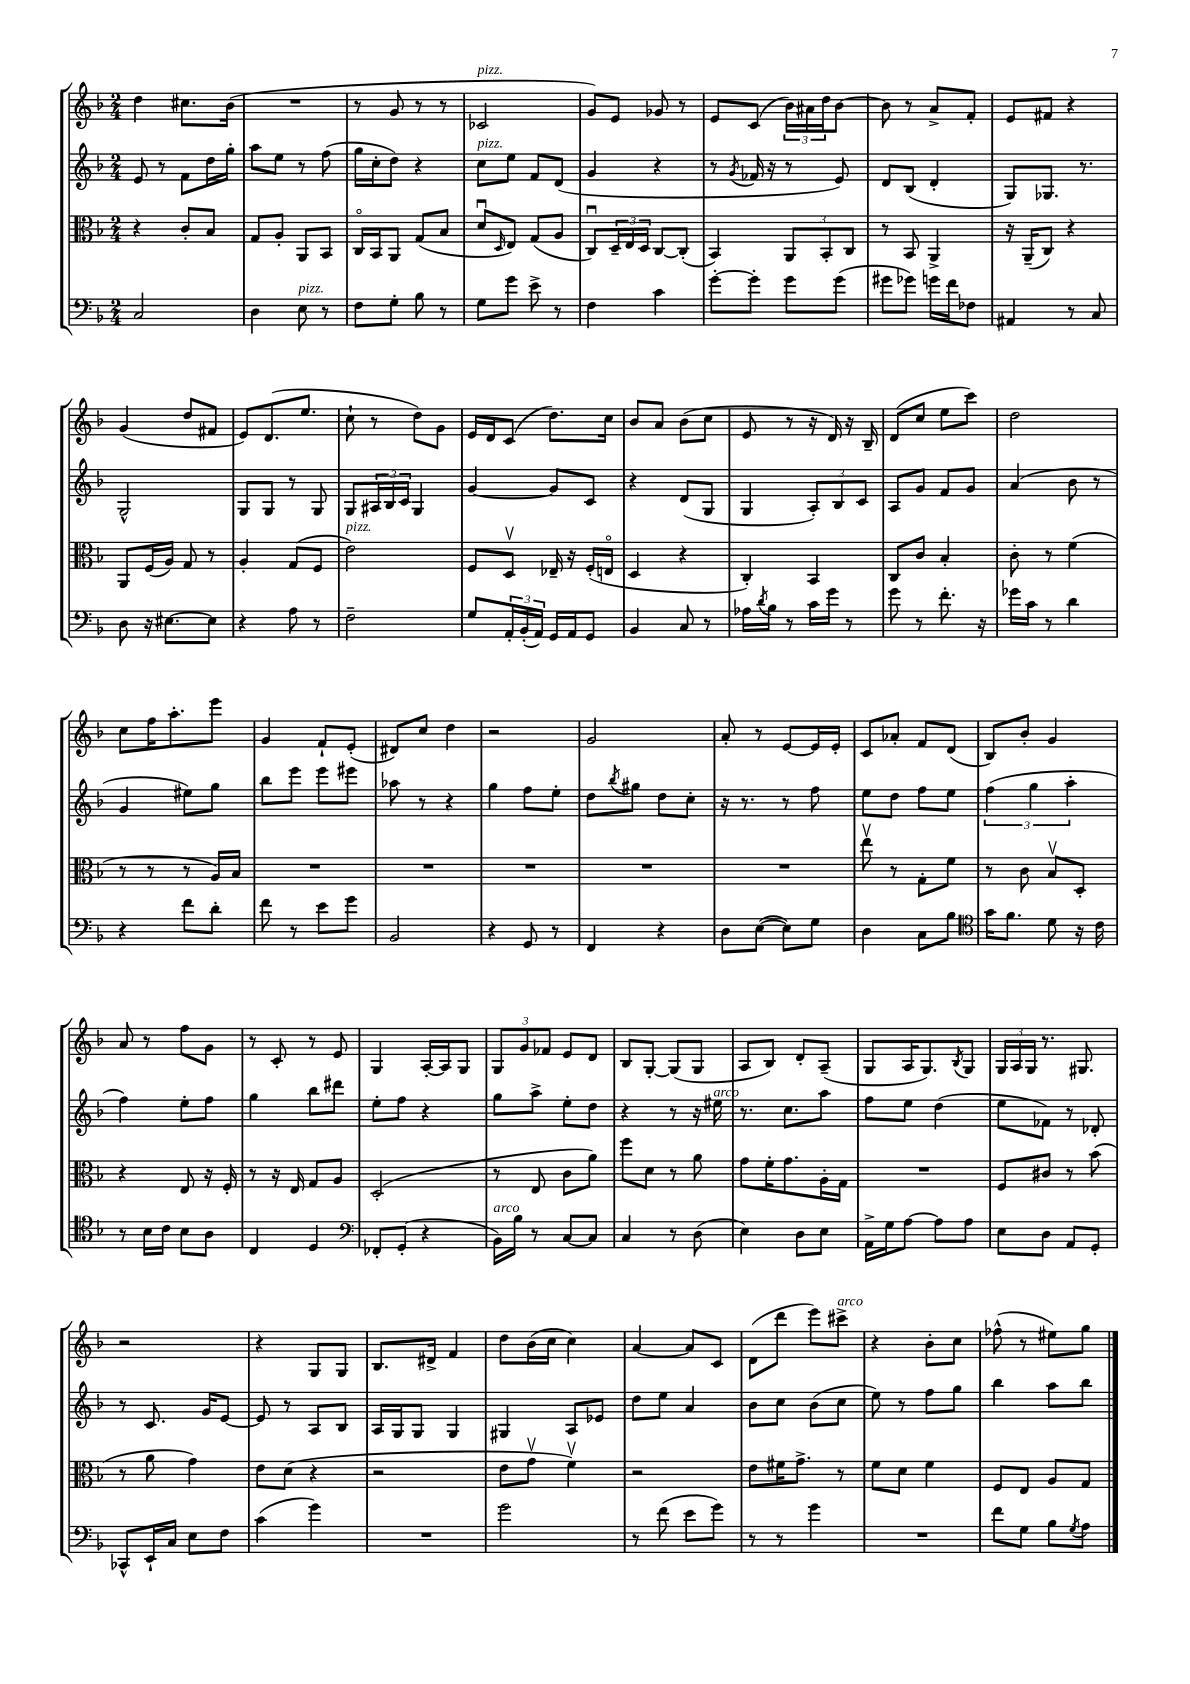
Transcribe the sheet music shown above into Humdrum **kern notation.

**kern	**kern	**kern	**kern
*staff4	*staff3	*staff2	*staff1
*clefF4	*clefC3	*clefG2	*clefG2
*k[b-]	*k[b-]	*k[b-]	*k[b-]
*M2/4	*M2/4	*M2/4	*M2/4
2C/	4r	8e/	4dd\
.	.	8r	.
.	8c'/L	8f\L	8.cc#\L
.	8B-/J	16dd\L	.
.	.	16gg'\JJ	(16b-\Jk
=	=	=	=
4D\	8G/L	8aa\L	2r
.	8A'/J	8ee\J	.
8E\	8AA/L	8r	.
8r	8BB-/J	(8ff\	.
=	=	=	=
8F\L	16Co/LL	16gg\LL	8r
.	16BB-/J	16cc'\J	.
8G'\J	8AA/J	8dd\J)	8g/
8B-\	(8G/L	4r	8r
8r	8B-/J	.	8r
=	=	=	=
8G\L	8du/L	8cc\L	2c-/
.	16qqD/	.	.
8g\J	8E/J)	8ee\J	.
8e^\	(8G/L	8f/L	.
8r	8A/J	(8d/J	.
=	=	=	=
4F\	8Cu/L)	4g/	8g/L)
.	24D~/L	.	8e/J
.	24E/	.	.
.	24D/JJ	.	.
4c\	[8C/L	4r	8g-/
.	(8C'/]J	.	8r
=	=	=	=
[8g'\L	4BB-/)	8r	8e/L
.	.	8qg/	.
8g'\]J	.	16f-/	(8c/J
.	.	16r	.
8g\L	12AA/L	8r	24b-\LL)
.	.	.	24a#\
.	12BB-'/	.	24dd\J
(8g\J	.	8e/)	[8b-\J
.	12C/J	.	.
=	=	=	=
8g#\L	8r	8d/L	8b-\]
8g-\J)	8BB-/	(8B-/J	8r
16g\LL	4AA^/	4d'/	8a^/L
16f\J	.	.	.
8F-\J	.	.	8f'/J
=	=	=	=
4AA#/	16r	8G/L)	8e/L
.	(16AA~/LK	.	.
.	8C/J)	8.G-/J	8f#/J
8r	4r	.	4r
.	.	8.r	.
8C/	.	.	.
=	=	=	=
8D\	8AA/L	2G^^/	(4g/
16r	(16F/L	.	.
[8.E#\L	16A/JJ)	.	.
.	8G/	.	8dd/L
8E#\]J	8r	.	8f#/J
=	=	=	=
4r	4A'/	8G/L	8e/L)
.	.	8G/J	(8.d/
8A\	(8G/L	8r	.
.	.	.	8.ee/J
8r	8F/J	8G/	.
=	=	=	=
2F~\	2e\)	8G/L	8cc`\
.	.	24A#/L	8r
.	.	24B-/	.
.	.	24c/JJ	.
.	.	4G/	8dd\L)
.	.	.	8g\J
=	=	=	=
8G/L	8F/L	[4g/	16e/LL
.	.	.	16d/J
24AA'/L	8Dv/J	.	(8c/J
(24BB-'/	.	.	.
24AA/JJ)	.	.	.
16GG/LL	16E-~/	8g/]L	8.dd\L)
16AA/J	16r	.	.
8GG/J	(16F'/LL	8c/J	.
.	16Eo/JJ	.	16cc\Jk
=	=	=	=
4BB-/	4D/	4r	8b-/L
.	.	.	8a/J
8C/	4r	(8d/L	(8b-\L
8r	.	8G/J	8cc\J
=	=	=	=
16A-\LL	4C'/)	4G/	8e/
8qd/	.	.	.
16B-\JJ	.	.	.
8r	.	.	8r
16c\LL	4BB-/	12A'/L)	16r
16g\JJ	.	.	16d/)
.	.	12B-/	.
8r	.	.	16r
.	.	12c/J	.
.	.	.	16B-~/
=	=	=	=
8g\	8C/L	8A/L	(8d/L
8r	8c/J	8g/J	8cc/J
8.f'\	4B-'/	8f/L	8ee\L
.	.	8g/J	8ccc\J)
16r	.	.	.
=	=	=	=
16g-\LL	8c'\	(4a/	2dd\
16c\JJ	.	.	.
8r	8r	.	.
4d\	(4f\	8b-\	.
.	.	8r	.
=	=	=	=
4r	8r	4g/	8cc\L
.	8r	.	16ff\K
.	.	.	8.aa'\
8f\L	8r	8ee#\L)	.
8d'\J	16A/LL)	8gg\J	8eee\J
.	16B-/JJ	.	.
=	=	=	=
8f\	2r	8bb-\L	4g/
8r	.	8eee\J	.
8e\L	.	8eee\L	8f`/L
8g\J	.	8eee#\J	(8e'/J
=	=	=	=
2BB-/	2r	8aa-\	8d#/L)
.	.	8r	8cc/J
.	.	4r	4dd\
=	=	=	=
4r	2r	4gg\	2r
8GG/	.	8ff\L	.
8r	.	8ee'\J	.
=	=	=	=
4FF/	2r	8dd\L	2g/
.	.	8qbb-/	.
.	.	8gg#\J	.
4r	.	8dd\L	.
.	.	8cc'\J	.
=	=	=	=
8D\L	2r	16r	8a'/
.	.	8.r	.
([8E\J	.	.	8r
8E\]L)	.	8r	[8e/L
8G\J	.	8ff\	16e/]L
.	.	.	16e'/JJ
=	=	=	=
4D\	8eev\	8ee\L	8c/L
.	8r	8dd\J	8a-'/J
8C\L	8G'\L	8ff\L	8f/L
8B-\J	8f\J	8ee\J	(8d/J
=	=	=	=
*clefC4	*	*	*
16g\LK	8r	(6ff\	8B-/L)
8.f\J	.	.	.
.	8c\	.	8b-'/J
.	.	6gg\	.
8d\	8B-v/L	.	4g/
.	.	6aa'\	.
16r	8D'/J	.	.
16c\	.	.	.
=	=	=	=
8r	4r	4ff\)	8a/
16B-\LL	.	.	8r
16c\JJ	.	.	.
8B-\L	8E/	8ee'\L	8ff\L
8A\J	16r	8ff\J	8g\J
.	16F'/	.	.
=	=	=	=
4C/	8r	4gg\	8r
.	16r	.	8c'/
.	16E/	.	.
4D/	8G/L	8bb-\L	8r
.	8A/J	8ddd#\J	8e/
=	=	=	=
*clefF4	*	*	*
8FF-'/L	(2D'/	8ee'\L	4G/
(8GG'/J	.	8ff\J	.
4r	.	4r	[16A'/LL
.	.	.	16A/]J
.	.	.	8G/J
=	=	=	=
16BB-\LL)	8r	8gg\L	12G/L
16B-\JJ	.	.	.
.	.	.	12g/
8r	8E/	8aa^\J	.
.	.	.	12f-/J
[8C/L	8c\L	8ee'\L	8e/L
8C/]J	8a\J)	8dd\J	8d/J
=	=	=	=
4C/	8ff\L	4r	8B-/L
.	8d\J	.	[8G'/J
8r	8r	8r	(8G/]L
(8D\	8a\	16r	8G/J
.	.	16ee#\	.
=	=	=	=
4E\)	8g\L	8.r	8A/L
.	16f'\K	.	8B-/J)
.	8.g\	8.cc\L	.
8D\L	.	.	8d'/L
8E\J	16A'\L	8aa\J	(8A~/J
.	16G\JJ	.	.
=	=	=	=
16AA^\LL	2r	8ff\L	8G/L
16G\J	.	.	.
[8A\J	.	8ee\J	16A/K
.	.	.	8.G/)
8A\]L	.	(4dd\	.
.	.	.	8qB-/
8A\J	.	.	8G/J
=	=	=	=
8E\L	8F/L	8ee\L	24G/LL
.	.	.	24A/
.	.	.	24G/JJ
8D\J	8c#/J	8f-\J)	8.r
8AA/L	8r	8r	.
.	.	.	8.G#/
8GG'/J	(8b-\	8d-'/	.
=	=	=	=
8CC-^^/L	8r	8r	2r
16EE`/L	8a\	8.c/	.
16C/JJ	.	.	.
8E\L	4g\)	.	.
.	.	16g/LK	.
8F\J	.	[8e/J	.
=	=	=	=
(4c\	8e\L	8e/]	4r
.	(8d\J	8r	.
4g\)	4r	8A/L	8G/L
.	.	8B-/J	8G/J
=	=	=	=
2r	2r	16A/LL	8.B-/L
.	.	16G/J	.
.	.	8G/J	.
.	.	.	16d#^/Jk
.	.	4G/	4f/
=	=	=	=
2g\	8e\L	4G#/	8dd\L
.	8gv\J	.	(16b-\L
.	.	.	16cc\JJ
.	4fv\)	8A/L	4cc\)
.	.	8e-/J	.
=	=	=	=
8r	2r	8dd\L	[4a/
(8f\	.	8ee\J	.
8e\L	.	4a/	8a/]L
8g\J)	.	.	8c/J
=	=	=	=
8r	8e\L	8b-\L	(8d\L
8r	16f#\K	8cc\J	8ddd\J
.	8.g^\J	.	.
4g\	.	(8b-\L	8eee\L)
.	8r	8cc\J	8ccc#^\J
=	=	=	=
2r	8f\L	8ee\)	4r
.	8d\J	8r	.
.	4f\	8ff\L	8b-'\L
.	.	8gg\J	8cc\J
=	=	=	=
8f\L	8F/L	4bb-\	(8ff-^^\
8G\J	8E/J	.	8r
8B-\L	8A/L	8aa\L	8ee#\L)
8qG/	.	.	.
8A\J	8G/J	8bb-\J	8gg\J
==	==	==	==
*-	*-	*-	*-
